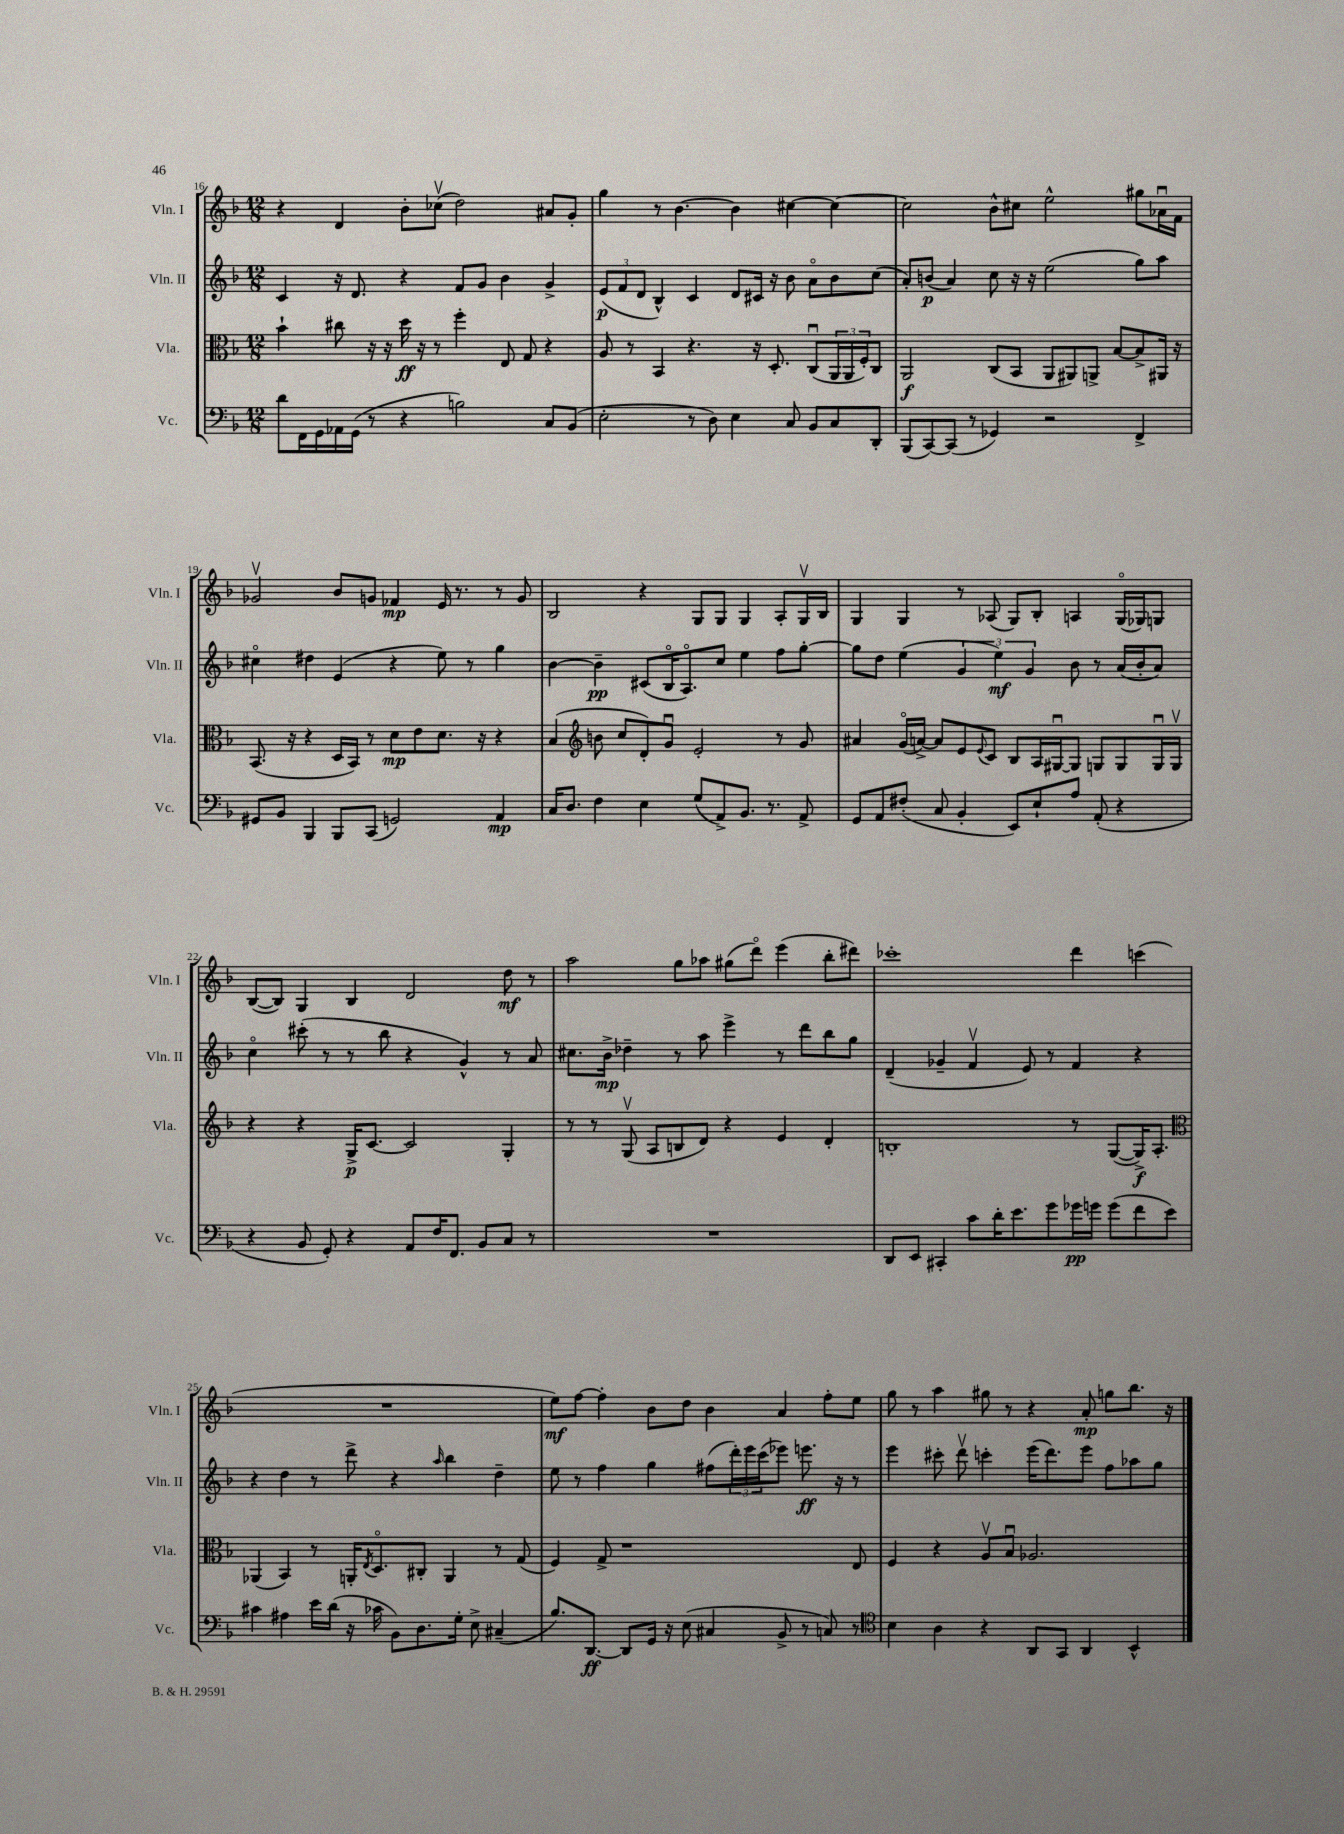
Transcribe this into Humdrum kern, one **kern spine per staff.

**kern	**kern	**kern	**kern
*staff4	*staff3	*staff2	*staff1
*clefF4	*clefC3	*clefG2	*clefG2
*k[b-]	*k[b-]	*k[b-]	*k[b-]
*M12/8	*M12/8	*M12/8	*M12/8
8d	4b-`	4c	4r
16FF	.	.	.
16GG	.	.	.
16AA-	8cc#	16r	4d
(16GG	.	8.d	.
8r	16r	.	.
.	16r	.	.
4r	16dd	4r	8b-'
.	16r	.	.
.	8r	.	(8cc-v
2B)	4ff'	8f	2dd)
.	.	8g	.
.	8E	4b-	.
.	8G	.	.
8C	4r	4g^	8a#
(8BB-	.	.	8g'
=	=	=	=
2E'	8A	(12e	4gg
.	.	12f	.
.	8r	.	.
.	.	12d	.
.	4BB-	4B-^^)	8r
.	.	.	[4.b-
8r	4.r	4c	.
8D)	.	.	.
4E	.	8d	4b-]
.	16r	16c#	.
.	8.D'	16r	.
8C	.	8b-	[4cc#
8BB-	(8Cu	8ao	.
8C	24AA	8b-	4cc#_
.	24AA	.	.
.	24F')	.	.
8DD'	8C	(8cc	.
=	=	=	=
(8BBB-	2AA	8a')	2cc#]
[8CC)	.	(8b	.
(8CC]	.	4a)	.
8r	.	.	.
4GG-)	(8C	8cc	8b-^^
.	8BB-	16r	8cc#
.	.	16r	.
2r	8AA	(2ee	2ee^^
.	8AA#)	.	.
.	8AA^	.	.
.	[8B-	.	.
4FF^	8B-^]	8gg)	8gg#
.	16AA#	8aa	16a-u
.	16r	.	16f
=	=	=	=
8GG#	(8.BB-	4cc#o	2g-v
8BB-	.	.	.
.	16r	.	.
4BBB-	4r	4dd#	.
8BBB-	16D	(4e	8b-
.	16BB-)	.	.
(8CC	8r	.	8g
2GG)	8d	4r	4f-
.	8e	.	.
.	8.d	8ee)	16e
.	.	.	8.r
.	.	8r	.
.	16r	.	.
4AA	4r	4gg	8r
.	.	.	8g
=	=	=	=
16C	(4B-	[4b-	2B-
8.D	.	.	.
*	*clefG2	*	*
4F	8b	4b-~]	.
.	8cc	.	.
4E	8d')	(8c#	4r
.	8gu	16B-o	.
.	.	8.Ao)	.
(8G	2e'	.	8G
8AA^)	.	8cc	8G
8.BB-	.	4ee	4G
8.r	.	.	.
.	8r	8ff	8A'
8AA^	8g	[8gg'	16Gv
.	.	.	16B-
=	=	=	=
8GG	4a#	8gg]	4G
8AA	.	8dd	.
(8F#'	(16go	(4ee	4G
.	[16a^)	.	.
8C	8a]	.	.
4BB-'	8e	6g	8r
.	8qqe	.	.
.	8c	.	(8A-
.	.	6ee)	.
8EE)	8B-	.	8G)
.	.	6g	.
8E`	16A	.	8B-'
.	[16G#u	.	.
8A	8G#]	8b-	4A
(8AA'	8G	8r	.
4r	8G	(16a	(16Go
.	.	16b-'	16G-)
.	16Gu	8a)	8G
.	16Gv	.	.
=	=	=	=
4r	4r	4cco	([8B-
.	.	.	8B-])
8BB-	4r	(8ccc#'	4G
8GG')	.	8r	.
4r	16G^	8r	4B-
.	[8.c	.	.
.	.	8bb-	.
8AA	2c]	4r	2d
16F	.	.	.
8.FF	.	.	.
.	.	4g^^)	.
8BB-	.	.	.
8C	4G'	8r	8dd
8r	.	8a	8r
=	=	=	=
1.r	8r	8.cc#	2aa
.	8r	.	.
.	.	16b-^	.
.	(8Gv	4dd-~	.
.	8A	.	.
.	8B	8r	8gg
.	8d)	8aa	8aa-
.	4r	4eee^	(8gg#
.	.	.	8dddo)
.	4e	8r	(4eee
.	.	8ddd	.
.	4d'	8bb-	8bb-'
.	.	8gg	8ddd#)
=	=	=	=
8DD	1B'	(4d~	1ccc-'
8EE	.	.	.
4CC#'	.	4g-~	.
8c	.	4fv	.
16d'	.	.	.
8.e	.	.	.
.	.	8e)	.
8g	.	8r	.
16g-	8r	4f	4ddd
16g	.	.	.
(8g	([8G	.	.
8f	16G^])	4r	(4ccc
.	8.A'	.	.
8e)	.	.	.
=	=	=	=
*	*clefC3	*	*
4c#	(4AA-	4r	1.r
4A#	4BB-)	4dd	.
16e	8r	8r	.
(16d	.	.	.
16r	16AA'	8ddd^	.
.	8qE	.	.
16c-	8.Do	.	.
8BB-)	.	4r	.
8.D	8C#'	.	.
.	.	16qqaa	.
.	4AA	4bb-	.
16G'	.	.	.
8E^	.	.	.
(4C#~	8r	4dd~	.
.	(8G	.	.
=	=	=	=
8.B-)	4F)	8ee	8ee)
.	.	8r	[8ff
[8.DD	.	.	.
.	8G^	4ff	4ff']
8DD]	1r	.	.
16GG	.	4gg	8b-
16r	.	.	.
(8E	.	.	8dd
4C#	.	(8ff#	4b-
.	.	24ddd')	.
.	.	24eee	.
.	.	(24ccc	.
8BB-^	.	8eee-)	4a
8r	.	8.eee	.
8C)	.	.	8ff'
.	.	16r	.
8r	8E	8r	8ee
=	=	=	=
*clefC4	*	*	*
4B-	4F	4eee	8gg
.	.	.	8r
4A	4r	8ccc#'	4aa
.	.	8dddv	.
4r	8Av	4ccc'	8gg#
.	8B-u	.	8r
8AA	2.A-	(16eee	4r
.	.	8.ddd)	.
8GG	.	.	.
4AA	.	8eee	8a'
.	.	8ff	8gg
4BB-^^	.	8aa-	8.bb-
.	.	8gg	.
.	.	.	16r
==	==	==	==
*-	*-	*-	*-
